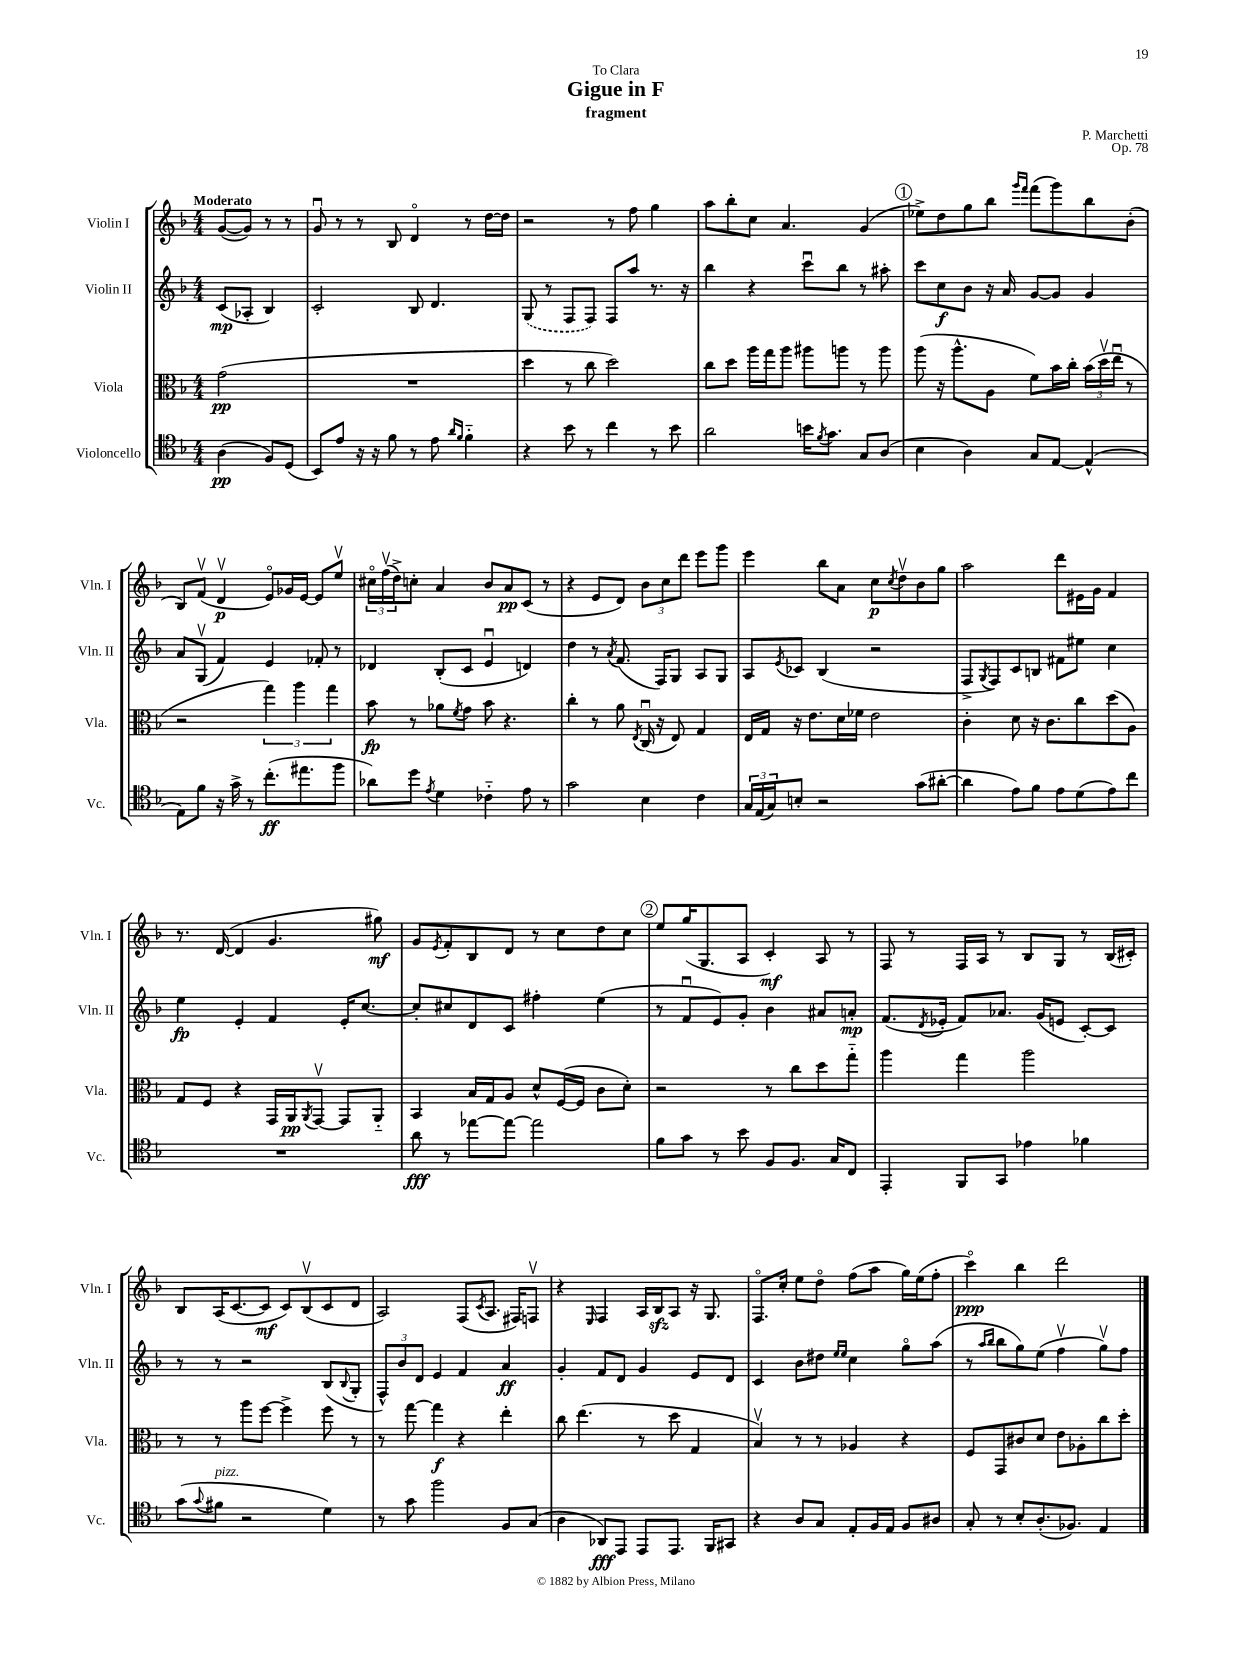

**kern	**kern	**kern	**kern
*staff4	*staff3	*staff2	*staff1
*clefC4	*clefC3	*clefG2	*clefG2
*k[b-]	*k[b-]	*k[b-]	*k[b-]
*M4/4	*M4/4	*M4/4	*M4/4
(4A	(2g	(8c	([8g
.	.	8A-'	8g])
8F)	.	4B-)	8r
(8D	.	.	8r
=	=	=	=
8BB-)	1r	2c'	8gu
8e	.	.	8r
16r	.	.	8r
16r	.	.	.
8f	.	.	8B-
8r	.	8B-	4do
8e	.	4.d	.
16qqa	.	.	.
16qqf	.	.	.
4f'~	.	.	8r
.	.	.	[16dd
.	.	.	16dd]
=	=	=	=
4r	4dd	(8G	2r
.	.	8r	.
8b-	8r	8F	.
8r	8cc	8F)	.
4cc	2dd)	8F	8r
.	.	8aa	8ff
8r	.	8.r	4gg
8b-	.	.	.
.	.	16r	.
=	=	=	=
2a	8cc	4bb-	8aa
.	8dd	.	8bb-'
.	16aa	4r	8cc
.	16gg	.	.
.	8aa	.	4.a
16b	8aa#	8cccu	.
8qf	.	.	.
8.g	.	.	.
.	8aa	8bb-	.
8G	8r	8r	(4g
(8A	8aa	8aa#'	.
=	=	=	=
4B-	(8aa	8ccc	8ee-^)
.	16r	8cc	8dd
.	8.aa^^	.	.
4A)	.	8b-	8gg
.	8A	16r	8bb-
.	.	16a	.
.	.	.	16qqggg
.	.	.	16qqfff
8G	8f)	[8g	(8fff
[8E	16b-	8g]	8ggg)
.	16cc'	.	.
(4E^^]	(24b-	4g	8bb-
.	24ddv	.	.
.	24eeu	.	.
.	8r	.	(8b-'
=	=	=	=
8E)	2r	8a	8B-)
8f	.	(8Gv	(8fv
16r	.	4f)	4dv
16g^	.	.	.
8r	.	.	.
(8.cc'	6gg)	4e	8eo)
.	.	.	16g-
.	6aa	.	.
8.ee#	.	.	[16e
.	.	8f-'	8e]
.	6gg	.	.
8ff	.	8r	8eev
=	=	=	=
8a-)	8b-	4d-	24cc#o
.	.	.	(24ffv
.	.	.	24dd^)
8dd	8r	.	8cc'
8qe	.	.	.
4d	8a-	(8B-'	4a
.	8qf	.	.
.	8g	8c	.
4c-'~	8b-	4eu	8b-
.	4.r	.	8a
8e	.	4d)	(8c
8r	.	.	8r
=	=	=	=
2g	4cc'	4dd	4r
.	8r	8r	8e
.	.	8qa	.
.	8a	(8.f	8d)
.	8qE	.	.
4B-	(16Cu	.	12b-
.	16r	16F)	.
.	.	.	12cc
.	8E)	8G	.
.	.	.	12ddd
4c	4G	8A	8eee
.	.	8G	8ggg
=	=	=	=
24G	16E	8A	4eee
(24E	.	.	.
.	16G	.	.
24G)	.	.	.
.	.	8qe	.
8B'	16r	8c-	.
.	8.e	.	.
2r	.	(4B-	8bb-
.	16d	.	8a
.	16f-	.	.
.	2e	2r	8cc
.	.	.	8qcc
.	.	.	8ddv
(8g	.	.	8b-
[8a#'	.	.	8gg
=	=	=	=
4a#]	4c'	8F^	2aa
.	.	8qG	.
.	.	8F)	.
8e)	8d	8c	.
8f	16r	8B	.
.	8.c	.	.
8e	.	8f#	8ddd
(8d	8cc	8ee#	16e#
.	.	.	16g
8e)	(8dd	4cc	4f
8cc	8A)	.	.
=	=	=	=
1r	8G	4ee	8.r
.	8F	.	.
.	.	.	([16d
.	4r	4e'	4d]
.	16GG	4f	4.g
.	16AA	.	.
.	8qAA	.	.
.	[8GGv	.	.
.	8GG]	16e'	.
.	.	[8.cc	.
.	8AA'~	.	8gg#)
=	=	=	=
8a	4BB-	8cc']	8g
.	.	.	8qe
8r	.	8cc#	8f'
[8ee-	16B-	8d	8B-
.	16G	.	.
8ee-_	8A	8c	8d
2ee-]	8d^^	4ff#'	8r
.	([16F	.	8cc
.	16F]	.	.
.	8c	(4ee	8dd
.	8d')	.	8cc
=	=	=	=
8f	2r	8r	8ee
8g	.	8fu	(16gg
.	.	.	8.G
8r	.	8e)	.
8b-	.	8g'	8A
8F	8r	4b-	4c')
8.F	8cc	.	.
.	8dd	8a#	8A
16G	.	.	.
8C	8gg'~	8a'	8r
=	=	=	=
4EE'	4aa	(8.f	8F
.	.	.	8r
.	.	8qd	.
.	.	16e-'	.
8FF	4gg	8f)	16F
.	.	.	16A
8GG	.	8.a-	8r
4e-	2aa	.	8B-
.	.	(16g	.
.	.	8e	8G
4f-	.	[8c')	8r
.	.	8c]	(16B-
.	.	.	16c#')
=	=	=	=
(8g	8r	8r	8B-
8qqg	.	.	.
8f#	8r	8r	(16A
.	.	.	[8.c
2r	8aa	2r	.
.	[8ff	.	8c]
.	4ff^]	.	8c)
.	.	.	(8B-v
4d)	8ff	(8B-	8c
.	.	8qqB-	.
.	8r	8G'	8d
=	=	=	=
8r	8r	12F^^)	2A)
.	.	12b-	.
8g	[8gg	.	.
.	.	12d	.
2ff	4gg]	4e	.
.	4r	4f	(8F
.	.	.	8qc
.	.	.	8.A
8F	4ee'	4a	.
.	.	.	16F#)
(8G	.	.	8Fv
=	=	=	=
4A	8cc	4g'	4r
.	(4.ee	.	.
.	.	.	16qqE
8AA-)	.	8f	4F
8EE	.	8d	.
8EE	8r	4g	16A
.	.	.	16B-
8.EE	8dd	.	8A
.	4G	8e	16r
16FF	.	.	8.G
8GG#	.	8d	.
=	=	=	=
4r	4B-v)	4c	8.Fo
.	.	.	16cc'
8A	8r	8b-	8ee
8G	8r	8dd#	8ddo
.	.	16qqee	.
.	.	16qqee	.
8E'	4A-	4cc	(8ff
16F	.	.	8aa
16E	.	.	.
8F	4r	8ggo	16gg)
.	.	.	(16ee
8A#	.	(8aa	8ff'
=	=	=	=
8G'	8F	8r	4ccco)
.	.	16qqaa	.
.	.	16qqbb-	.
8r	8GG	8bb-	.
8B-'	8c#	8gg)	4bb-
(8.A'	8d	(8ee	.
.	8e	4ffv	2ddd
8.F-)	.	.	.
.	8A-'	.	.
4E	8cc	8ggv)	.
.	8dd'	8ff	.
==	==	==	==
*-	*-	*-	*-
